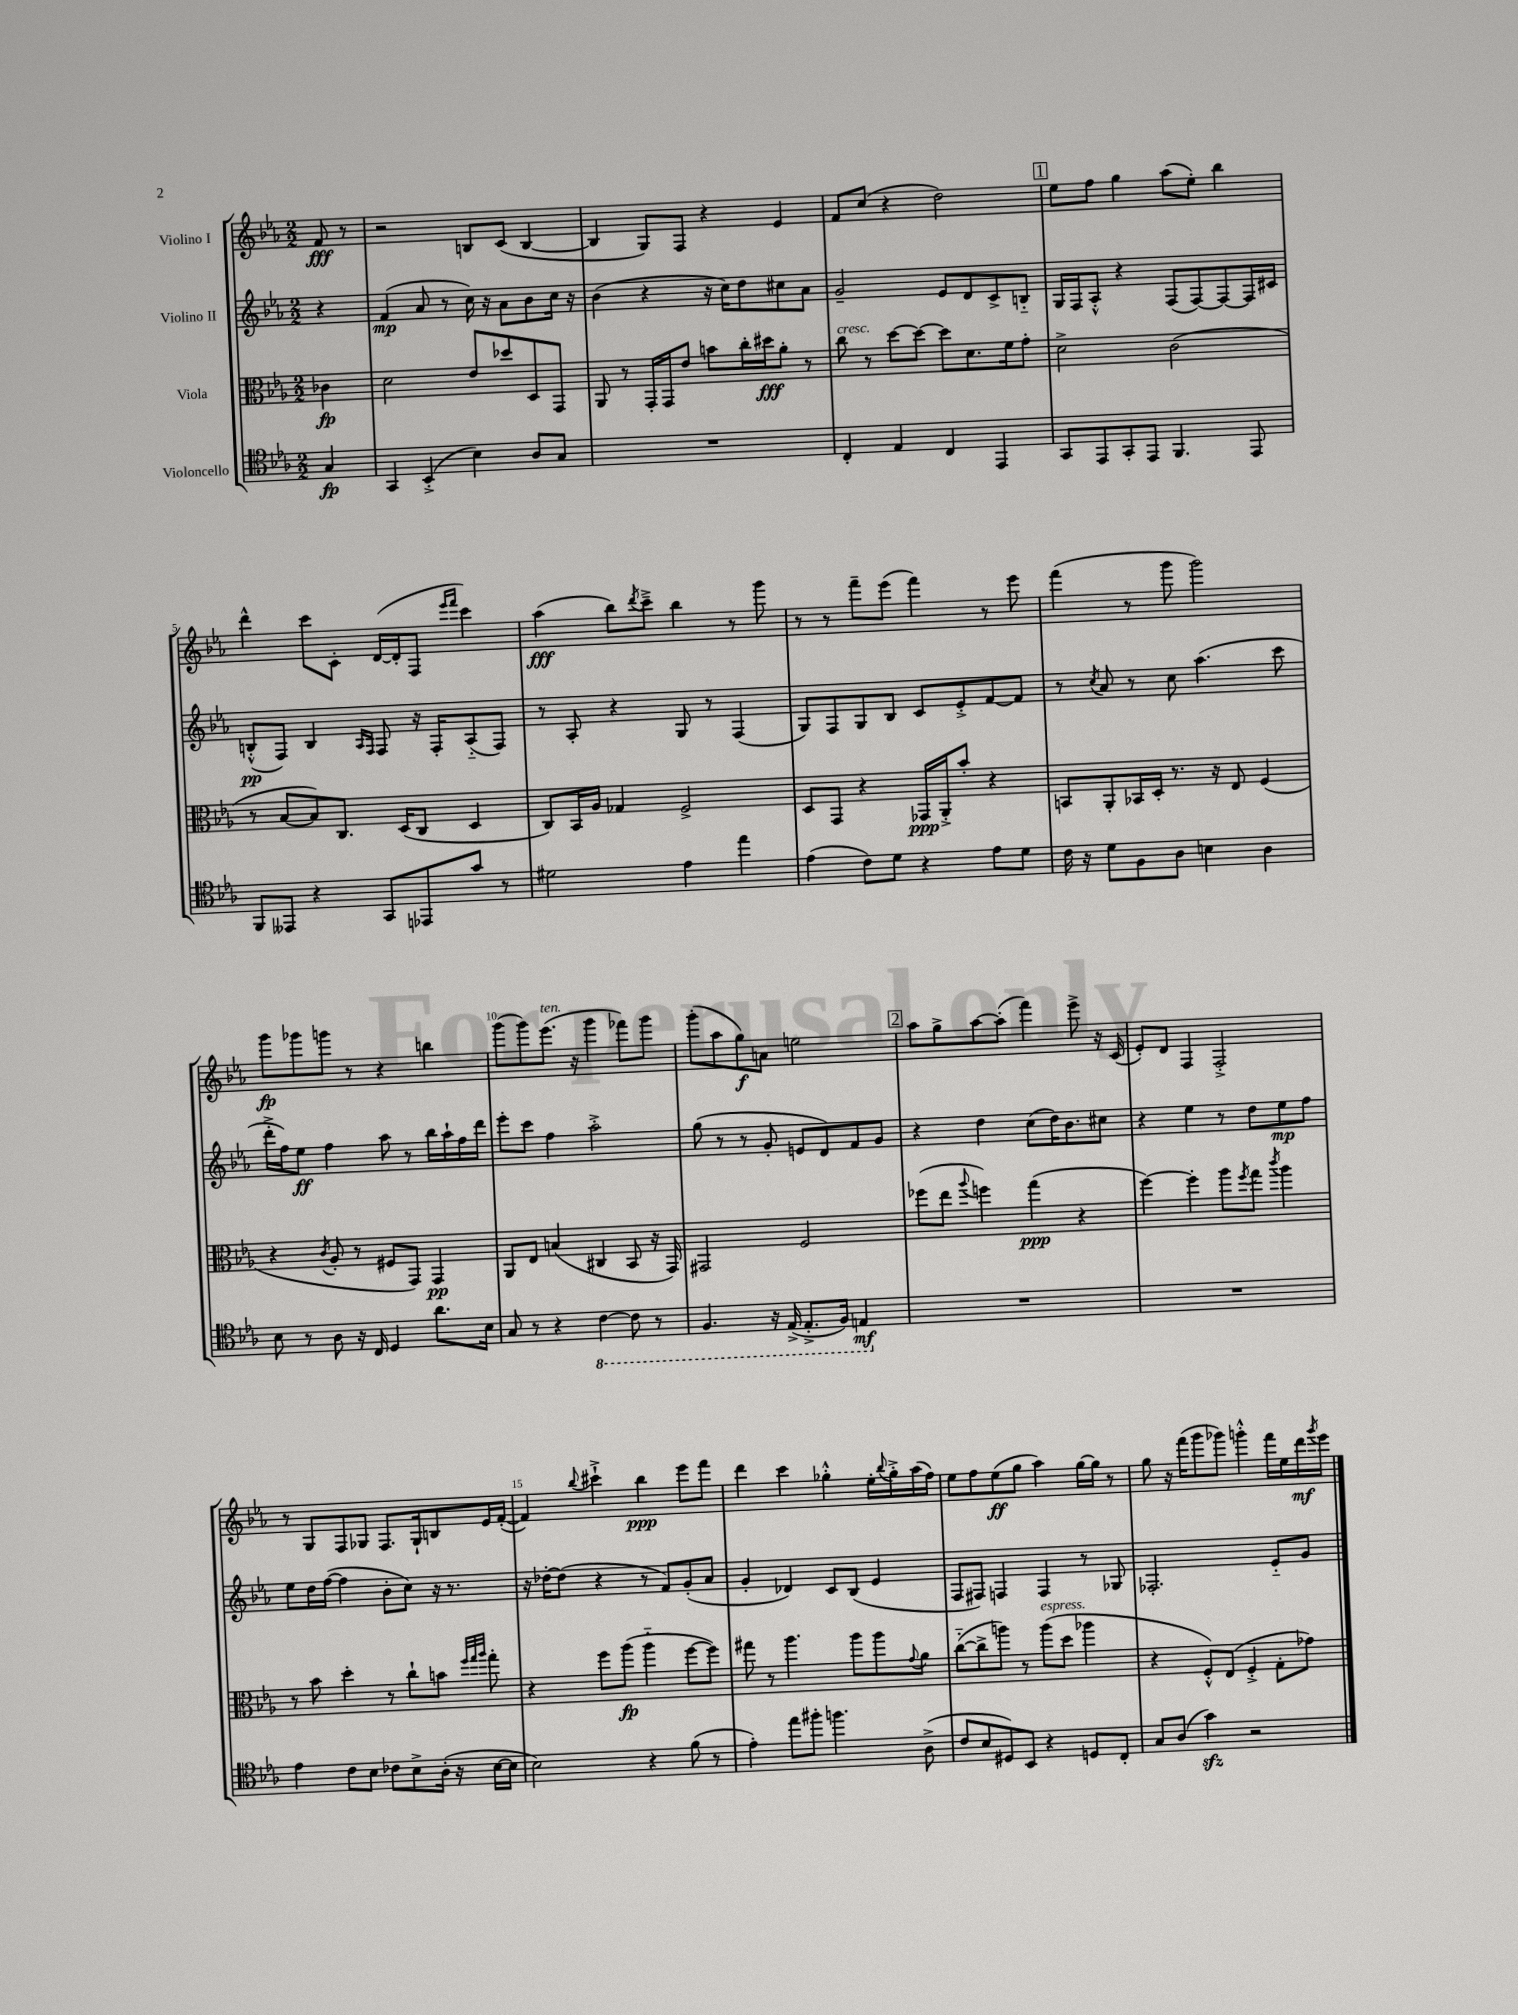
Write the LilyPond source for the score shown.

<<
\new StaffGroup <<
\new Staff = "s0" \with { instrumentName = "Violino I" } {
    \clef treble \key ees \major \numericTimeSignature \time 2/2 \partial 4
    f'8\fff r8 |
    r2 b8 c'8( b4~ |
    b4 g8) f8 r4 ees'4 |
    f'8 c''8( r4 d''2) |
    \mark \markup { \box "1" } ees''8 f''8 g''4 aes''8( ees''8-.) bes''4 |
    d'''4-^ c'''8 c'8-. d'16~( d'16-. f8 \grace { ees'''16 f'''16 } c'''4) |
    aes''4\fff( bes''8) \acciaccatura { d'''8 } c'''8---> bes''4 r8 g'''8 |
    r8 r8 f'''8-- ees'''8( f'''4) r8 ees'''8 |
    f'''4( r8 g'''8 g'''2) |
    g'''8\fp ges'''8 g'''8 r8 r4 b''4 |
    g'''8( g'''8) ees'''8.^\markup { \italic "ten." }( r16 g'''4 fes'''8) g'''8 |
    g'''8-.( aes''8 g''8\f) a'8 e''2 |
    \mark \markup { \box "2" } aes''8 g''8-> aes''8~ aes''8-.( f'''4) ees'''8-> r16 c'16( |
    ees'8-.) d'8 f4 f2-.-> |
    r8 g8 f8 ges8 f8. ges16-! b8 ees'16 f'16~-.( |
    f'4) \appoggiatura { bes''8 } cis'''4-!-> bes''4\ppp ees'''8 f'''8 |
    d'''4 c'''4 ges''4-.-^ ees''16-. \appoggiatura { bes''8 } ges''16-.-> aes''16( f''16) |
    ees''8 f''8 ees''8\ff( g''8 aes''4) g''16~ g''16 r8 |
    g''8 r16 f'''16( g'''8 ges'''8) g'''4-.-^ f'''16 ees''16 d'''16\mf \acciaccatura { g'''8 } ees'''16 \bar "|." |
}
\new Staff = "s1" \with { instrumentName = "Violino II" } {
    \clef treble \key ees \major \numericTimeSignature \time 2/2 \partial 4
    r4 |
    f'4\mp( aes'8 r8 c''16) r16 aes'8 bes'8 c''16 r16 |
    bes'4( r4 r16 c''16) d''8 cis''8 aes'8 |
    g'2-- ees'8 d'8 c'8-> b8-_ |
    \mark \markup { \box "1" } g16 f16 aes8-.-^ r4 f8( f8~) f8~ f16 cis'16 |
    b8-.-^\pp( f8) b4 \grace { aes16 f16 } f8 r16 f16-. aes8-_( f8) |
    r8 aes8-. r4 g8 r8 f4( |
    g8) f8 g8 bes8 c'8 ees'8-.-> f'8~ f'8 |
    r8 \acciaccatura { c''8 } aes'8 r8 c''8 aes''4.( c'''8 |
    d'''16-.-> f''16) ees''8\ff f''4 aes''8 r8 bes''16 aes''16-! f''16 d'''16 |
    ees'''8-. c'''8 f''4 aes''2-.-> |
    g''8( r8 r8 g'8-. e'8 d'8) f'8 g'8 |
    \mark \markup { \box "2" } r4 d''4 c''8( d''16) bes'8. cis''8 |
    r4 ees''4 r8 d''8 ees''8\mp f''8 |
    ees''8 d''16 f''16~( f''4 bes'8-. c''8) r16 r8. |
    r16 des''16~-. des''8( r4 r8 f'8) g'8-.( aes'8 |
    g'4-. des'4) c'8 bes8( ees'4 |
    f8 fis8) f4 f4 r8 ges8 |
    fes2.-. ees'8-_ g'8 \bar "|." |
}
\new Staff = "s2" \with { instrumentName = "Viola" } {
    \clef alto \key ees \major \numericTimeSignature \time 2/2 \partial 4
    ces'4\fp |
    d'2 ees'8 des''8 d8 g,8 |
    aes,8 r8 g,16-. g,16 ees'8 b'8 c''16-. dis''16\fff aes'8-. r8 |
    c''8^\markup { \italic "cresc." } r8 d''8~ d''8~ d''8 d'8. f'16 g'8-. |
    \mark \markup { \box "1" } d'2-> c'2( |
    r8 bes8~ bes8) c8. d16( c8 d4 |
    c8) bes,16 aes16 ges4 f2-> |
    d8 g,8 r4 ges,16\ppp aes,16-.-> bes'8-. r4 |
    b,8 aes,8-. bes,16 d16-. r8. r16 ees8 f4( |
    r4 \acciaccatura { c'8 } aes8-. r8 fis8 g,8) g,4\pp |
    aes,8 ees8 b4( cis4 bes,8 r16 g,16) |
    gis,2 f2 |
    \mark \markup { \box "2" } fes''8( ees''8 \appoggiatura { aes''8 } f''4) g''4\ppp( r4 |
    f''4~) f''4-. aes''8 \acciaccatura { f''8 } g''8 \acciaccatura { c'''8 } aes''4 |
    r8 bes'8 d''4-. r8 c''8-! b'8 \grace { f''32 g''32 aes''32 } g''8-. |
    r4 f''8 aes''8\fp( aes''4-_ f''8~ f''8) |
    gis''8 r8 aes''4. aes''8 aes''8 \appoggiatura { g'8 } aes'8 |
    c''8~-_( c''8-> a''8) r8 a''8^\markup { \italic "espress." }( d''8 aes''4 |
    r4 f8-.-^) ees8( f4-.-> g8-. ges'8) \bar "|." |
}
\new Staff = "s3" \with { instrumentName = "Violoncello" } {
    \clef tenor \key ees \major \numericTimeSignature \time 2/2 \partial 4
    g4\fp |
    g,4 bes,4-.->( bes4) aes8 g8 |
    R1 |
    c4-. ees4 c4 ees,4 |
    \mark \markup { \box "1" } g,8 ees,8 g,8-. ees,8 f,4. ees,8 |
    f,8 eeses,8 r4 g,8 ees,8 g'8 r8 |
    dis'2 ees'4 ees''4 |
    ees'4( c'8) d'8 r4 ees'8 d'8 |
    c'16 r16 d'8 f8 aes8 b4 aes4 |
    bes8 r8 aes8 r16 c16 d4 aes'8. bes16 |
    g8 r8 r4 \ottava #-1 c4~ c8 r8 |
    f,4. r16 ees,16->( ees,8.-.-> f,16) e,4\mf \ottava #0 |
    \mark \markup { \box "2" } R1 |
    R1 |
    ees'4 c'8 bes8 ces'8 bes8-> aes16-.( r16 bes16~ bes16 |
    bes2) r4 f'8( r8 |
    ees'4-.) ees''8 fis''8-. f''4. aes8->( |
    c'8 bes8 dis8) bes,8 r4 d8 c8-. |
    g8 aes8( g'4\sfz) r2 \bar "|." |
}
>>
>>
\layout { \context { \Score \override BarNumber.break-visibility = ##(#f #t #t) barNumberVisibility = #(every-nth-bar-number-visible 5) } }
